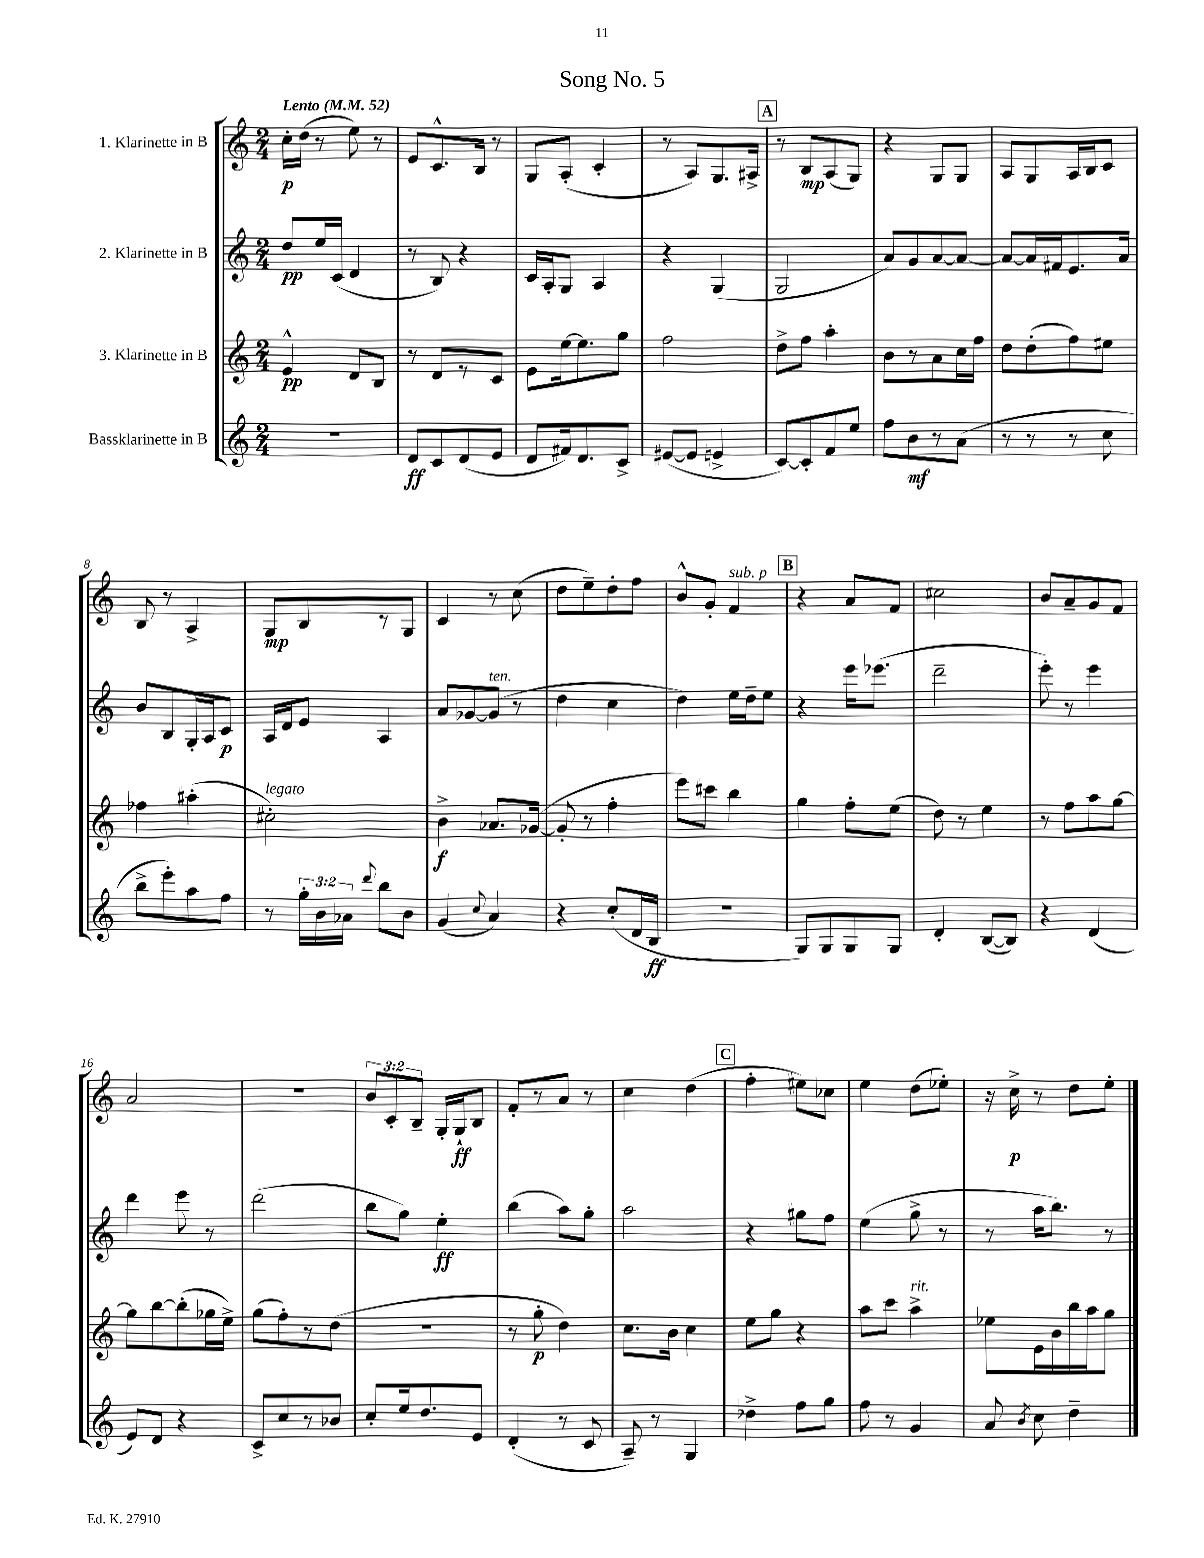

**kern	**dynam	**kern	**dynam	**kern	**dynam	**kern	**dynam
*part4	*part4	*part3	*part3	*part2	*part2	*part1	*part1
*staff4	*staff4	*staff3	*staff3	*staff2	*staff2	*staff1	*staff1
*I"Bassklarinette in B	*	*I"3. Klarinette in B	*	*I"2. Klarinette in B	*	*I"1. Klarinette in B	*
*clefG2	*	*clefG2	*	*clefG2	*	*clefG2	*
*k[]	*	*k[]	*	*k[]	*	*k[]	*
*M2/4	*	*M2/4	*	*M2/4	*	*M2/4	*
*MM52	*	*MM52	*	*MM52	*	*MM52	*
=1	=1	=1	=1	=1	=1	=1	=1
!	!	!	!	!	!	!LO:TX:a:B:t=Lento	!
2r	.	4e^^/	pp	8dd/L	pp	16cc'\LL	p
.	.	.	.	.	.	(16dd\JJ	.
.	.	.	.	16ee/L	.	8r	.
.	.	.	.	(16c/JJ	.	.	.
.	.	8d/L	.	4d/	.	8ee\)	.
.	.	8B/J	.	.	.	8r	.
=2	=2	=2	=2	=2	=2	=2	=2
8d/L	ff	8r	.	8r	.	8e/L	.
8c/	.	8d/L	.	8B/)	.	8.c^^/	.
(8d/	.	8r	.	4r	.	.	.
.	.	.	.	.	.	16B/Jk	.
8e/J	.	8c/J	.	.	.	8r	.
=3	=3	=3	=3	=3	=3	=3	=3
8d/L	.	8e\L	.	16c/LL	.	8G/L	.
.	.	.	.	16A'/J	.	.	.
16f#X/k)	.	[16ee\k	.	8G/J	.	(8A'/J	.
8.d/	.	8.ee\]	.	.	.	.	.
.	.	.	.	4A/	.	4c'/	.
8c^/J	.	8gg\J	.	.	.	.	.
=4	=4	=4	=4	=4	=4	=4	=4
([8e#X/L	.	2ff\	.	4r	.	8r	.
8e#/J]	.	.	.	.	.	8A/L)	.
4en^/	.	.	.	(4G/	.	8.G/	.
.	.	.	.	.	.	16A#X^/Jk	.
!!LO:REH:place=s1:t=A
=5	=5	=5	=5	=5	=5	=5	=5
[8c/L)	.	8dd^\L	.	2G/	.	8r	.
8c'/]	.	8ff\J	.	.	.	8B/L	mp
8f/	.	4aa'\	.	.	.	(8A/	.
8ee/J	.	.	.	.	.	8G/J)	.
=6	=6	=6	=6	=6	=6	=6	=6
8ff\L	.	8b\L	.	8a/L)	.	4r	.
8b\	mf	8r	.	8g/	.	.	.
8r	.	8a\	.	[8a/	.	8G/L	.
(8a\J	.	16cc\L	.	8a/J_	.	8G/J	.
.	.	16ff\JJ	.	.	.	.	.
=7	=7	=7	=7	=7	=7	=7	=7
8r	.	8dd\L	.	8a/L_	.	8A/L	.
8r	.	(8dd'\	.	16a/L]	.	8G/	.
.	.	.	.	16f#X/J	.	.	.
8r	.	8ff\)	.	8.e/	.	16A/L	.
.	.	.	.	.	.	16B/J	.
8cc\	.	8ee#X\J	.	.	.	8c/J	.
.	.	.	.	16a/Jk	.	.	.
!!LO:LB:g=z
=8	=8	=8	=8	=8	=8	=8	=8
8bb^\L	.	4ff-X\	.	8b/L	.	8B/	.
8eee'\)	.	.	.	8B/	.	8r	.
8aa\	.	(4aa#X'\	.	16G'/L	.	4A^/	.
.	.	.	.	16A/J	.	.	.
8ff\J	.	.	.	8c/J	p	.	.
=9	=9	=9	=9	=9	=9	=9	=9
!	!	!LO:TX:a:i:t=legato	!	!	!	!	!
8r	.	2cc#X'\)	.	16A/LL	.	8G/L	mp
.	.	.	.	16d/J	.	.	.
24gg'\LL	.	.	.	8e/J	.	8B/	.
24b\	.	.	.	.	.	.	.
24a-X\JJ	.	.	.	.	.	.	.
8qqddd/	.	.	.	.	.	.	.
8bb\L	.	.	.	4A/	.	8r	.
8b\J	.	.	.	.	.	8G/J	.
=10	=10	=10	=10	=10	=10	=10	=10
(4g/	.	4b^\	f	8a/L	.	4c/	.
.	.	.	.	[8g-X/	.	.	.
8qqcc/	.	.	.	.	.	.	.
!	!	!	!	!LO:TX:a:i:t=ten.	!	!	!
4a/)	.	8.a-X/L	.	(8g-/J]	.	8r	.
.	.	.	.	8r	.	(8cc\	.
.	.	([16g-X/Jk	.	.	.	.	.
=11	=11	=11	=11	=11	=11	=11	=11
4r	.	8g-'/]	.	4dd\	.	8dd\L	.
.	.	8r	.	.	.	8ee~\)	.
(8cc'/L	.	4ff'\	.	4cc\	.	8dd'\	.
16d/L	.	.	.	.	.	8ff\J	.
16B/JJ	ff	.	.	.	.	.	.
=12	=12	=12	=12	=12	=12	=12	=12
2r	.	8eee\L)	.	4dd\)	.	8b^^/L	.
.	.	8ccc#X\J	.	.	.	8g'/J	.
!	!	!	!	!	!	!LO:TX:a:i:t=sub. p	!
.	.	4bb\	.	16ee\LL	.	4f/	.
.	.	.	.	16dd~\J	.	.	.
.	.	.	.	8ee\J	.	.	.
!!LO:REH:place=s1:t=B
=13	=13	=13	=13	=13	=13	=13	=13
8G/L)	.	4gg\	.	4r	.	4r	.
8G/	.	.	.	.	.	.	.
8G/	.	8ff'\L	.	16eee\KL	.	8a/L	.
.	.	.	.	(8.eee-X\J	.	.	.
8G/J	.	(8ee\J	.	.	.	8f/J	.
=14	=14	=14	=14	=14	=14	=14	=14
4d'/	.	8dd\)	.	2ddd~\	.	2cc#X\	.
.	.	8r	.	.	.	.	.
([8B/L	.	4ee\	.	.	.	.	.
8B/J])	.	.	.	.	.	.	.
=15	=15	=15	=15	=15	=15	=15	=15
4r	.	8r	.	8eee'\)	.	8b/L	.
.	.	8ff\L	.	8r	.	8a~/	.
(4d/	.	8aa\	.	4eee\	.	8g/	.
.	.	[8gg\J	.	.	.	8f/J	.
!!LO:LB:g=z
=16	=16	=16	=16	=16	=16	=16	=16
8e/L)	.	8gg\L]	.	4ddd\	.	2a/	.
8d/J	.	[8bb\	.	.	.	.	.
4r	.	(8bb'\]	.	8eee\	.	.	.
.	.	16gg-X\L	.	8r	.	.	.
.	.	16ee^\JJ)	.	.	.	.	.
=17	=17	=17	=17	=17	=17	=17	=17
8c^/L	.	(8gg\L	.	(2ddd\	.	2r	.
8cc/	.	8ff'\)	.	.	.	.	.
8r	.	8r	.	.	.	.	.
8b-X/J	.	(8dd\J	.	.	.	.	.
=18	=18	=18	=18	=18	=18	=18	=18
8cc'/L	.	2r	.	8bb\L	.	12b/L	.
.	.	.	.	.	.	12c'/	.
16ee/k	.	.	.	8gg\J)	.	.	.
.	.	.	.	.	.	12B~/J	.
8.dd/	.	.	.	.	.	.	.
.	.	.	.	4ee'\	ff	16G'/LL	.
.	.	.	.	.	.	16G`/J	ff
8e/J	.	.	.	.	.	8B/J	.
=19	=19	=19	=19	=19	=19	=19	=19
(4d'/	.	8r	.	(4bb\	.	8f'/L	.
.	.	8gg'\	p	.	.	8r	.
8r	.	4dd\)	.	8aa\L)	.	8a/J	.
8c/	.	.	.	8gg'\J	.	8r	.
=20	=20	=20	=20	=20	=20	=20	=20
8A~/)	.	8.cc\L	.	2aa\	.	4cc\	.
8r	.	.	.	.	.	.	.
.	.	16b\Jk	.	.	.	.	.
4G/	.	4cc\	.	.	.	(4dd\	.
!!LO:REH:place=s1:t=C
=21	=21	=21	=21	=21	=21	=21	=21
4dd-X^\	.	8ee\L	.	4r	.	4ff'\	.
.	.	8gg\J	.	.	.	.	.
8ff\L	.	4r	.	8gg#X\L	.	8ee#X\L)	.
8gg\J	.	.	.	8ff\J	.	8cc-X\J	.
=22	=22	=22	=22	=22	=22	=22	=22
8ff\	.	8aa\L	.	(4ee\	.	4ee\	.
8r	.	8ccc\J	.	.	.	.	.
!	!	!LO:TX:a:i:t=rit.	!	!	!	!	!
4g/	.	4aa^\	.	8gg^\	.	(8dd\L	.
.	.	.	.	8r	.	8ee-X'\J)	.
=23	=23	=23	=23	=23	=23	=23	=23
8a/	.	8ee-X\L	.	8r	.	16r	.
.	.	.	.	.	.	16cc^\	p
8qb/	.	.	.	.	.	.	.
8cc\	.	16e\L	.	16aa\KL	.	8r	.
.	.	16b\	.	8.bb\J)	.	.	.
4dd~\	.	16bb\	.	.	.	8dd\L	.
.	.	16aa\J	.	.	.	.	.
.	.	8gg\J	.	8r	.	8ee'\J	.
==	==	==	==	==	==	==	==
*-	*-	*-	*-	*-	*-	*-	*-
